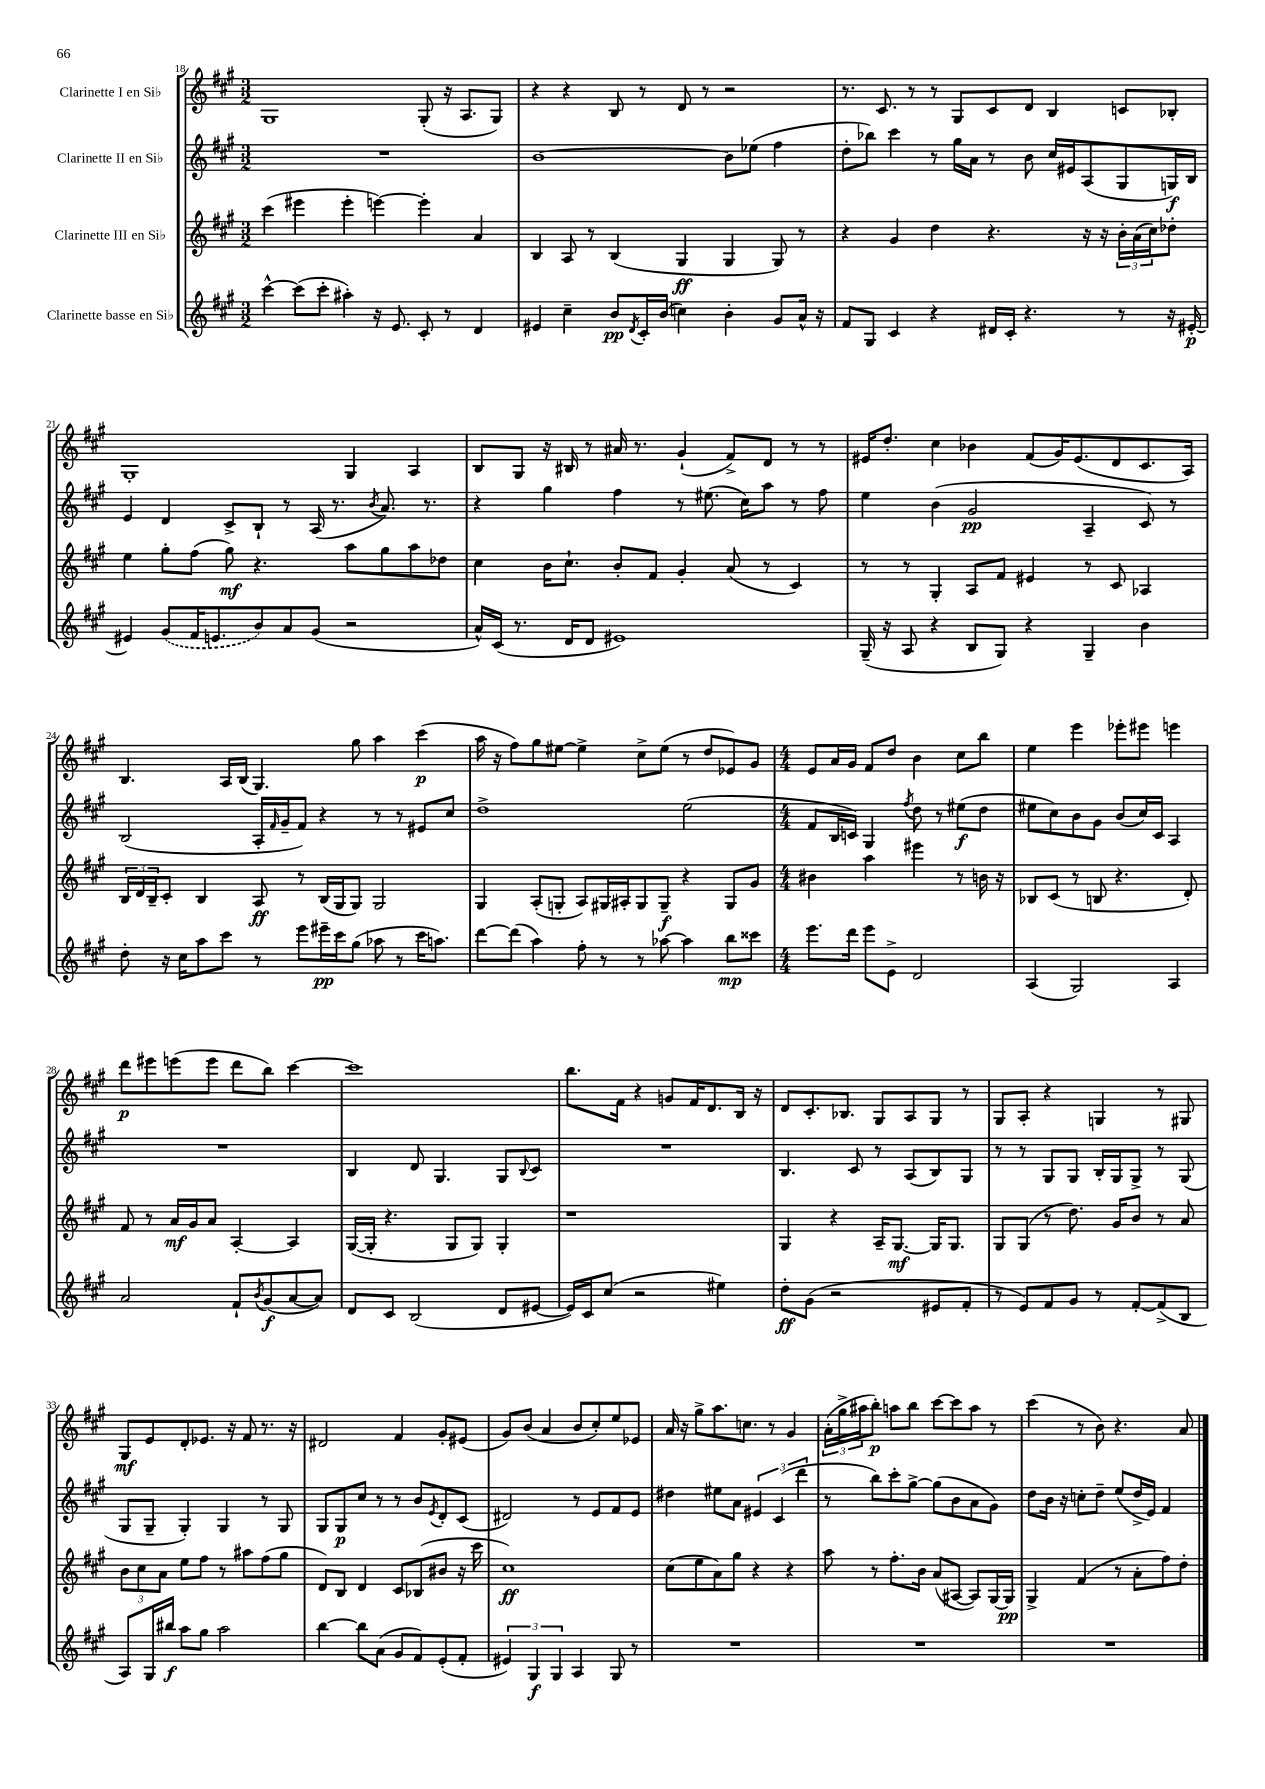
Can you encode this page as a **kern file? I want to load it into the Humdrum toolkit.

**kern	**kern	**kern	**kern
*staff4	*staff3	*staff2	*staff1
*clefG2	*clefG2	*clefG2	*clefG2
*k[f#c#g#]	*k[f#c#g#]	*k[f#c#g#]	*k[f#c#g#]
*M3/2	*M3/2	*M3/2	*M3/2
[4ccc#^^\	(4ccc#\	1.r	1G#
(8ccc#\]L	4eee#\	.	.
8ccc#'\J	.	.	.
4aa#'\)	4eee#'\	.	.
16r	[4eee\)	.	.
8.e/	.	.	.
8c#'/	4eee'\]	.	(8G#'/
8r	.	.	16r
.	.	.	8.A/L
4d/	4a/	.	.
.	.	.	8G#/J)
=	=	=	=
4e#/	4B/	[1b	4r
4cc#~\	8A/	.	4r
.	8r	.	.
8b/L	(4B/	.	8B/
8qd/	.	.	.
16c#'/L	.	.	8r
(16b/JJ	.	.	.
4cc\)	4G#/	.	8d/
.	.	.	8r
4b'\	4G#/	8b\]L	2r
.	.	(8ee-\J	.
8g#/L	8G#/)	4ff#\	.
16a^^/Jk	8r	.	.
16r	.	.	.
=	=	=	=
8f#/L	4r	8dd'\L	8.r
8G#/J	.	8bb-\J)	.
.	.	.	8.c#/
4c#/	4g#/	4ccc#\	.
.	.	.	8r
4r	4dd\	8r	8r
.	.	16gg#\LL	8G#/L
.	.	16a\JJ	.
16d#/LL	4.r	8r	8c#/
16c#'/JJ	.	.	.
4.r	.	8b\	8d/J
.	.	16cc#/LL	4B/
.	.	16e#/J	.
.	16r	(8A/	.
.	16r	.	.
8r	24b'\LL	8G#/	8c/L
.	(24a\	.	.
.	24cc#\J)	.	.
16r	8dd-'\J	16G/L)	8B-'/J
[16e#'/	.	16B/JJ	.
=	=	=	=
4e#/]	4ee\	4e/	1G#'
(8g#/L	8gg#'\L	4d/	.
16f#/K	(8ff#\J	.	.
8.e/	.	.	.
.	8gg#\)	8c#^/L	.
8b/)	4.r	8B`/J	.
8a/	.	8r	.
(8g#/J	.	(16A/	.
.	.	8.r	.
2r	8aa\L	.	4G#/
.	.	8qb/	.
.	8gg#\	8.a/)	.
.	8aa\	.	4A/
.	.	8.r	.
.	8dd-\J	.	.
=	=	=	=
16a^^/LL)	4cc#\	4r	8B/L
(16c#/JJ	.	.	.
8.r	.	.	8G#/J
.	16b\LK	4gg#\	16r
16d/LK	8.cc#`\J	.	16B#/
8d/J	.	.	8r
1e#)	8b'/L	4ff#\	16a#/
.	.	.	8.r
.	8f#/J	.	.
.	4g#'/	8r	(4g#`/
.	.	(8.ee#\	.
.	(8a/	.	8f#^/L)
.	.	16cc#\LK)	.
.	8r	8aa\J	8d/J
.	4c#/)	8r	8r
.	.	8ff#\	8r
=	=	=	=
(16G#~/	8r	4ee\	16e#/LK
16r	.	.	8.dd'/J
8A/	8r	.	.
4r	4G#'/	(4b\	4cc#\
8B/L	8A/L	2g#/	4b-\
8G#/J)	8f#/J	.	.
4r	4e#/	.	(8f#/L
.	.	.	16g#/K)
.	.	.	(8.e#/
4G#~/	8r	4A~/	.
.	8c#/	.	8d/
4b\	4A-/	8c#/)	8.c#/
.	.	8r	.
.	.	.	16A/Jk)
=	=	=	=
8dd'\	24B/LL	(2B/	4.B/
.	24d/	.	.
.	24B~/J	.	.
16r	8c#'/J	.	.
16cc#\LK	.	.	.
8aa\	4B/	.	.
8ccc#\J	.	.	16A/LL
.	.	.	(16B/JJ
8r	8A/	16A'/LL	4.G#/)
.	.	16qqf#/	.
.	.	16g#~/J	.
8eee\L	8r	8f#/J)	.
16eee#~\L	(16B/LL	4r	.
16ccc#\J	16G#/J	.	.
(8gg#\J	8G#/J)	.	8gg#\
8aa-\	2G#/	8r	4aa\
8r	.	8r	.
16ccc#\LK	.	8e#/L	(4ccc#\
8.aa\J)	.	.	.
.	.	8cc#/J	.
=	=	=	=
[8ddd\L	4G#/	1dd^	16aa\
.	.	.	16r
(8ddd\]J	.	.	8ff#\L)
4aa\)	(8A'/L	.	8gg#\
.	8G'/J	.	[8ee#\J
8ff#'\	8A/L)	.	4ee#^\]
8r	16G#/L	.	.
.	16A#'/J	.	.
8r	8G#/	.	8cc#^\L
[8aa-\	8G#~/J	.	(8ee#\J
4aa-\]	4r	(2ee\	8r
.	.	.	8dd/L
8bb\L	8G#/L	.	8e-/)
8ccc##\J	8g#/J	.	8g#/J
=	=	=	=
*M4/4	*M4/4	*M4/4	*M4/4
8.eee\L	4b#\	8f#/L	8e/L
.	.	16B/L	16a/L
16ddd\Jk	.	16c/JJ)	16g#/JJ
8eee\L	4aa\	4G#/	8f#/L
8e^\J	.	.	8dd/J
.	.	8qff#/	.
2d/	4eee#\	8dd\	4b\
.	.	8r	.
.	8r	(8ee#\L	8cc#\L
.	16b\	8dd\J	8bb\J
.	16r	.	.
=	=	=	=
(4A/	8B-/L	8ee#\L	4ee\
.	(8c#/J	8cc#\)	.
2G#/)	8r	8b\	4eee\
.	8B/	8g#\J	.
.	4.r	(8b/L	8eee-'\L
.	.	16cc#/L)	8eee#\J
.	.	16c#/JJ	.
4A/	.	4A/	4eee\
.	8d'/)	.	.
=	=	=	=
2a/	8f#/	1r	8ddd\L
.	8r	.	8eee#\
.	16a/LL	.	(8eee\
.	16g#/J	.	.
.	8a/J	.	8eee\J
8f#`/L	[4A'/	.	8ddd\L
8qb/	.	.	.
(8g#/	.	.	8bb\J)
[8a/	4A/]	.	[4ccc#\
8a/]J)	.	.	.
=	=	=	=
8d/L	([16G#/LL	4B/	1ccc#]
.	16G#'/]JJ	.	.
8c#/J	4.r	.	.
(2B/	.	8d/	.
.	.	4.G#/	.
.	8G#/L	.	.
.	8G#/J)	.	.
8d/L	4G#'/	8G#/L	.
.	.	8qqB/	.
[8e#/J	.	8c#/J	.
=	=	=	=
16e#/]LL)	1r	1r	8.bb\L
16c#/J	.	.	.
(8cc#/J	.	.	.
.	.	.	16f#\Jk
2r	.	.	4r
.	.	.	8g/L
.	.	.	16f#/K
.	.	.	8.d/
4ee#\)	.	.	.
.	.	.	16B/Jk
.	.	.	16r
=	=	=	=
8dd'\L	4G#/	4.B/	8d/L
(8g#\J	.	.	8.c#'/
2r	4r	.	.
.	.	.	8.B-/J
.	.	8c#/	.
.	16A~/LK	8r	8G#/L
.	[8.G#/J	.	.
.	.	(8A/L	8A/
8e#/L	16G#/]LK	8B/)	8G#/J
.	8.G#/J	.	.
8f#'/J	.	8G#/J	8r
=	=	=	=
8r	8G#/L	8r	8G#/L
8e/L)	(8G#/J	8r	8A'/J
8f#/	8r	8G#/L	4r
8g#/J	8.dd\)	8G#/J	.
8r	.	16B'/LL	4G/
.	16g#/LK	16G#/J	.
[8f#'/L	8b/J	8G#^/J	.
(8f#^/]	8r	8r	8r
8B/J	8a/	(8G#/	8G#/
=	=	=	=
8A/L)	12b\L	8G#/L	8G#/L
.	12cc#\	.	.
16G#/L	.	8G#~/J	8e/
.	12a\J	.	.
16bb#/JJ	.	.	.
8aa\L	8ee\L	4G#'/)	8d'/
8gg#\J	8ff#\J	.	8.e-/J
2aa\	8r	4G#/	.
.	.	.	16r
.	8aa#\L	.	8f#/
.	(8ff#\	8r	8.r
.	8gg#\J	8G#/	.
.	.	.	16r
=	=	=	=
[4bb\	8d/L)	8G#/L	2d#/
.	8B/J	8G#/	.
8bb\]L	4d/	8cc#/J	.
(8a\J	.	8r	.
8g#/L	8c#/L	8r	4f#/
8f#/)	(8B-/	8b/L	.
.	.	8qe/	.
(8e'/	8b#/J	8d'/	8g#'/L
8f#'/J	16r	(8c#/J	(8e#/J
.	16ccc#\	.	.
=	=	=	=
6e#/)	1cc#)	2d#/)	8g#/L)
.	.	.	(8b/J
6G#/	.	.	.
.	.	.	4a/
6G#/	.	.	.
4A/	.	8r	8b/L
.	.	8e/L	8cc#'/)
8G#/	.	8f#/	8ee/
8r	.	8e/J	8e-/J
=	=	=	=
1r	(8cc#\L	4dd#\	16a/
.	.	.	16r
.	8ee\	.	8gg#^\L
.	8a\)	8ee#\L	8.aa\
.	8gg#\J	8a\J	.
.	.	.	8.cc\J
.	4r	6e#/	.
.	.	.	8r
.	.	(6c#/	.
.	4r	.	4g#/
.	.	6ddd\	.
=	=	=	=
1r	8aa\	8r	(24a'\LL
.	.	.	24gg#^\
.	.	.	24aa#\J
.	8r	8bb\L)	8bb'\J)
.	8.ff#'\L	8ccc#'\	8aa\L
.	.	[8gg#^\J	8bb\J
.	16b\Jk	.	.
.	(8a/L	(8gg#\]L	[8ccc#\L
.	[8A#/J	8b\	8ccc#\]
.	8A#/]L)	8a\	8aa\J
.	[16G#/L	8g#\J)	8r
.	16G#/]JJ	.	.
=	=	=	=
1r	4G#^/	8dd\L	(4ccc#\
.	.	16b\Jk	.
.	.	16r	.
.	(4f#/	8cc'\L	8r
.	.	8dd~\J	8b\)
.	8r	(8ee/L	4.r
.	8a'\L	16dd^/L	.
.	.	16e/JJ)	.
.	8ff#\)	4f#/	.
.	8dd'\J	.	8a/
==	==	==	==
*-	*-	*-	*-
